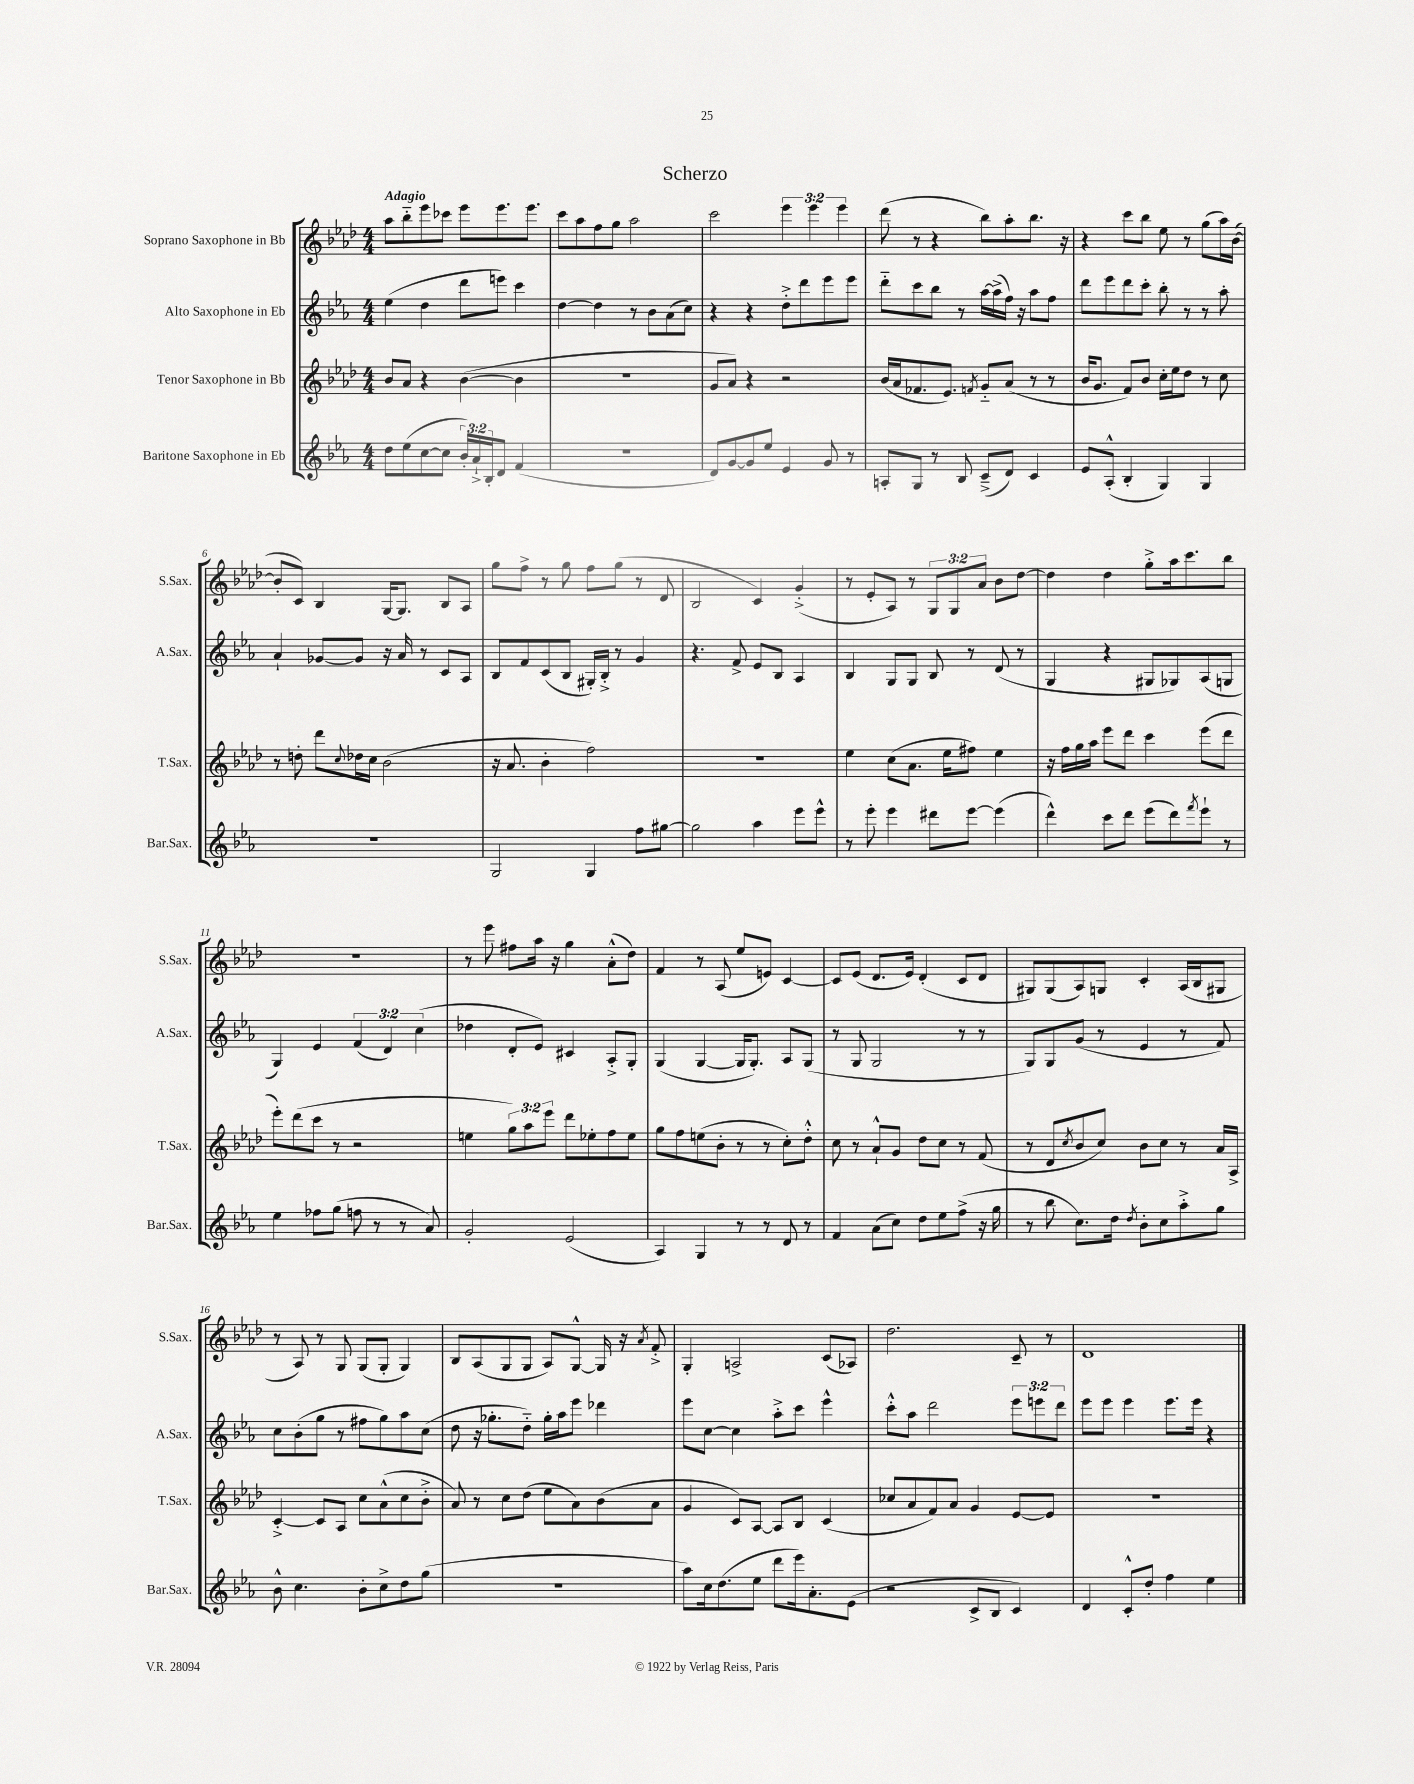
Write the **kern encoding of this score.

**kern	**kern	**kern	**kern
*staff4	*staff3	*staff2	*staff1
*clefG2	*clefG2	*clefG2	*clefG2
*k[b-e-a-]	*k[b-e-a-d-]	*k[b-e-a-]	*k[b-e-a-d-]
*M4/4	*M4/4	*M4/4	*M4/4
8dd\L	8b-/L	(4ee-\	8aa-\L
(8ee-\	8a-/J	.	8bb-'~\
[8cc\	4r	4dd\	8eee-\
8cc\]J	.	.	8ccc-\J
24b-'/LL)	([4b-\	8ddd\L	8eee-\L
24a-`^/	.	.	.
24B-'/J	.	.	.
8d/J	.	8eee\J)	8.eee-\
(4f/	4b-\]	4ccc\	.
.	.	.	8.eee-\J
=	=	=	=
1r	1r	[4dd\	8ccc\L
.	.	.	8aa-\
.	.	4dd\]	8ff\
.	.	.	8gg\J
.	.	8r	2aa-\
.	.	8b-\L	.
.	.	(8a-\	.
.	.	8cc\J)	.
=	=	=	=
8d/L)	8g/L	4r	2ccc\
[8g/	8a-/J)	.	.
8g/]	4r	4r	.
8ee-/J	.	.	.
4e-/	2r	8dd'^\L	6eee-\
.	.	8ddd\	.
.	.	.	6eee-\
8g/	.	8eee-\	.
.	.	.	6eee-\
8r	.	8eee-\J	.
=	=	=	=
8A'/L	(16b-/LL	8ddd'~\L	(8ddd-\
.	16a-/J	.	.
8G/J	8.f-/	8ccc\	8r
8r	.	8bb-\J	4r
.	8.e-/J)	.	.
8B-/	.	8r	.
.	8qf/	.	.
(8c~^/L	8g'~/L	[16aa-\LL	8bb-\L)
.	.	(16aa-^\]	.
8d/J)	(8a-/J	16ff\JJ)	8aa-'\
.	.	16r	.
4c/	8r	8aa-\L	8.bb-\J
.	8r	8ff\J	.
.	.	.	16r
=	=	=	=
8e-/L	16b-/LK	8ddd\L	4r
.	8.g/J	.	.
(8A-'^^/J	.	8eee-\	.
4B-'/	8f/L)	8ddd\	8ccc\L
.	8b-/J	8ccc'\J	8bb-\J
4G/)	16cc'\LL	8bb-'\	8ee-\
.	16ee-\J	.	.
.	8dd-\J	8r	8r
4G/	8r	8r	(8gg\L
.	8cc\	8aa-'\	16aa-\L)
.	.	.	([16b-\JJ
=	=	=	=
1r	8r	4a-`/	8b-'/]L
.	8dd'\	.	8c/J)
.	8ddd-\L	[8g-/L	4B-/
.	8qqcc/	.	.
.	16dd-\L	8g-/]J	.
.	16cc\JJ	.	.
.	(2b-\	16r	[16G/LK
.	.	16a-/	8.G/]J
.	.	8r	.
.	.	8c/L	8B-/L
.	.	8A-/J	8A-/J
=	=	=	=
2G/	16r	8B-/L	8gg\L
.	8.a-/	.	.
.	.	8f/	8ff^\J
.	4b-'\	(8c/	8r
.	.	8B-/J	8gg\
4G/	2ff\)	16G#'/LL)	8ff\L
.	.	16B-'^/JJ	.
.	.	8r	(8gg\J
8ff\L	.	4g/	8r
[8gg#\J	.	.	8d-/
=	=	=	=
2gg#\]	1r	4.r	2B-/
.	.	8f^/	.
4aa-\	.	8e-/L	4c/)
.	.	8B-/J	.
8eee-\L	.	4A-/	(4g'^/
8eee-^^\J	.	.	.
=	=	=	=
8r	4ee-\	4B-/	8r
8eee-'\	.	.	8e-'/L
4eee-\	(8cc\L	8G/L	8A-/J)
.	8.a-\J	8G/J	8r
8ddd#\L	.	8B-/	12G/L
.	16ee-\LK	.	.
.	.	.	12G/
[8eee-\J	8ff#\J)	8r	.
.	.	.	12a-/J
(4eee-\]	4ee-\	(8d/	8b-\L
.	.	8r	[8dd-\J
=	=	=	=
4ddd^^\)	16r	4G/	4dd-\]
.	16ff\LL	.	.
.	16gg\	.	.
.	16aa-\JJ	.	.
8ccc\L	8eee-\L	4r	4dd-\
8ddd\J	8ddd-\J	.	.
(8eee-\L	4ccc\	8G#/L	8gg'^\L
8ddd\)	.	8G-/)	16aa-\k
.	.	.	8.ccc\
8qfff/	.	.	.
8eee-`\J	(8eee-\L	(8A-/	.
8r	8ddd-\J	8G/J	8bb-\J
=	=	=	=
4ee-\	8eee-'\L)	4G/)	1r
.	(8ddd-\	.	.
8ff-\L	8ccc\J	4e-/	.
(8gg\J	8r	.	.
8ff\	2r	(6f/	.
8r	.	.	.
.	.	6d/)	.
8r	.	.	.
.	.	(6cc\	.
8a-/)	.	.	.
=	=	=	=
2g'/	4ee\	4dd-\	8r
.	.	.	8eee-\
.	12gg\L)	8d'/L	8ff#\L
.	12aa-\	.	.
.	.	8e-/J)	16aa-\Jk
.	12eee-\J	.	.
.	.	.	16r
(2e-/	8ddd-\L	4c#/	4gg\
.	8ee-'\	.	.
.	8ff\	8A-'^/L	(8a-'^^\L
.	8ee-\J	8G'/J	8dd-\J)
=	=	=	=
4A-/)	8gg\L	(4G/	4f/
.	8ff\	.	.
4G/	(8ee\	[4G/	8r
.	8b-'\J	.	(8A-/
8r	8r	16G/]LK	8ee-/L
.	.	8.G'/J)	.
8r	8r	.	8e/J)
8d/	8cc'\L)	8A-/L	[4c/
8r	8dd-'^^\J	(8G/J	.
=	=	=	=
4f/	8cc\	8r	8c/]L
.	8r	8G/	(8e-/J
(8a-\L	8a-`^^/L	2G/	8.d-/L
8cc\J)	8g/J	.	.
.	.	.	16e-/Jk)
8dd\L	8dd-\L	.	(4d-'/
8ee-\	8cc\J	.	.
(8ff^\J	8r	8r	8c/L
16r	(8f/	8r	8d-/J
16gg\	.	.	.
=	=	=	=
8r	8r	8G/L)	8G#/L)
8bb-\	8d-/L	8G/	(8G#/
.	8qcc/	.	.
8.cc\L)	8b-/	(8g/J	8A-/)
.	8cc/J)	8r	8G/J
16dd\Jk	.	.	.
8qdd/	.	.	.
8b-'\L	8b-\L	4e-/	4c'/
8cc\	8cc\J	.	.
8aa-'^\	8r	8r	(16A-/LL
.	.	.	16B-/J
8gg\J	16a-/LL	8f/)	8G#/J
.	16A-^/JJ	.	.
=	=	=	=
8b-^^\	[4c'^/	8cc\L	8r
4.cc\	.	(8b-'\	8A-/)
.	8c/]L	8gg\J	8r
.	8A-/J	8r	8G/
8b-'\L	8cc\L	8ff#\L	(8G/L
8cc^\	(8a-^^\	8gg\)	8G'/J
8dd\	8cc\	8aa-\	4G/)
(8gg\J	8b-'^\J	(8cc\J	.
=	=	=	=
1r	8a-/)	8dd\	8B-/L
.	8r	16r	(8A-/
.	.	8.gg-'\L	.
.	8cc\L	.	8G/
.	(8dd-\J	8dd'~\J)	8G/J
.	8ee-\L	16gg-'\LL	8A-/L)
.	.	16aa-\J	.
.	8a-\)	8eee-\J	[8G^^/J
.	(8b-\	4ddd-\	16G/]
.	.	.	16r
.	.	.	8qa-/
.	8a-\J	.	8f'^/
=	=	=	=
8aa-\L)	4g/	8eee-\L	4G'/
16cc\k	.	[8cc\J	.
(8.dd\	.	.	.
.	8c/L)	4cc\]	2A^/
8ee-\J	[8A-/J	.	.
8ddd\L	8A-/]L	8aa-'^\L	.
16eee-\k)	8B-/J	8ccc\J	.
8.a-'\	.	.	.
.	(4c/	4eee-^^\	(8c/L
(8e-\J	.	.	8A-/J)
=	=	=	=
2r	8cc-/L	8ccc'^^\L	2.dd-\
.	8a-/	8aa-\J	.
.	8f/)	2ddd\	.
.	8a-/J	.	.
8c^/L	4g/	.	.
8B-/J	.	.	.
4c/)	[8e-/L	12eee-\L	8c~/
.	.	12eee\	.
.	8e-/]J	.	8r
.	.	12ddd\J	.
=	=	=	=
4d/	1r	8eee-\L	1d-
.	.	8eee-\J	.
8c'^^/L	.	4eee-\	.
8dd'/J	.	.	.
4ff\	.	8.eee-\L	.
.	.	16eee-\Jk	.
4ee-\	.	4r	.
==	==	==	==
*-	*-	*-	*-
